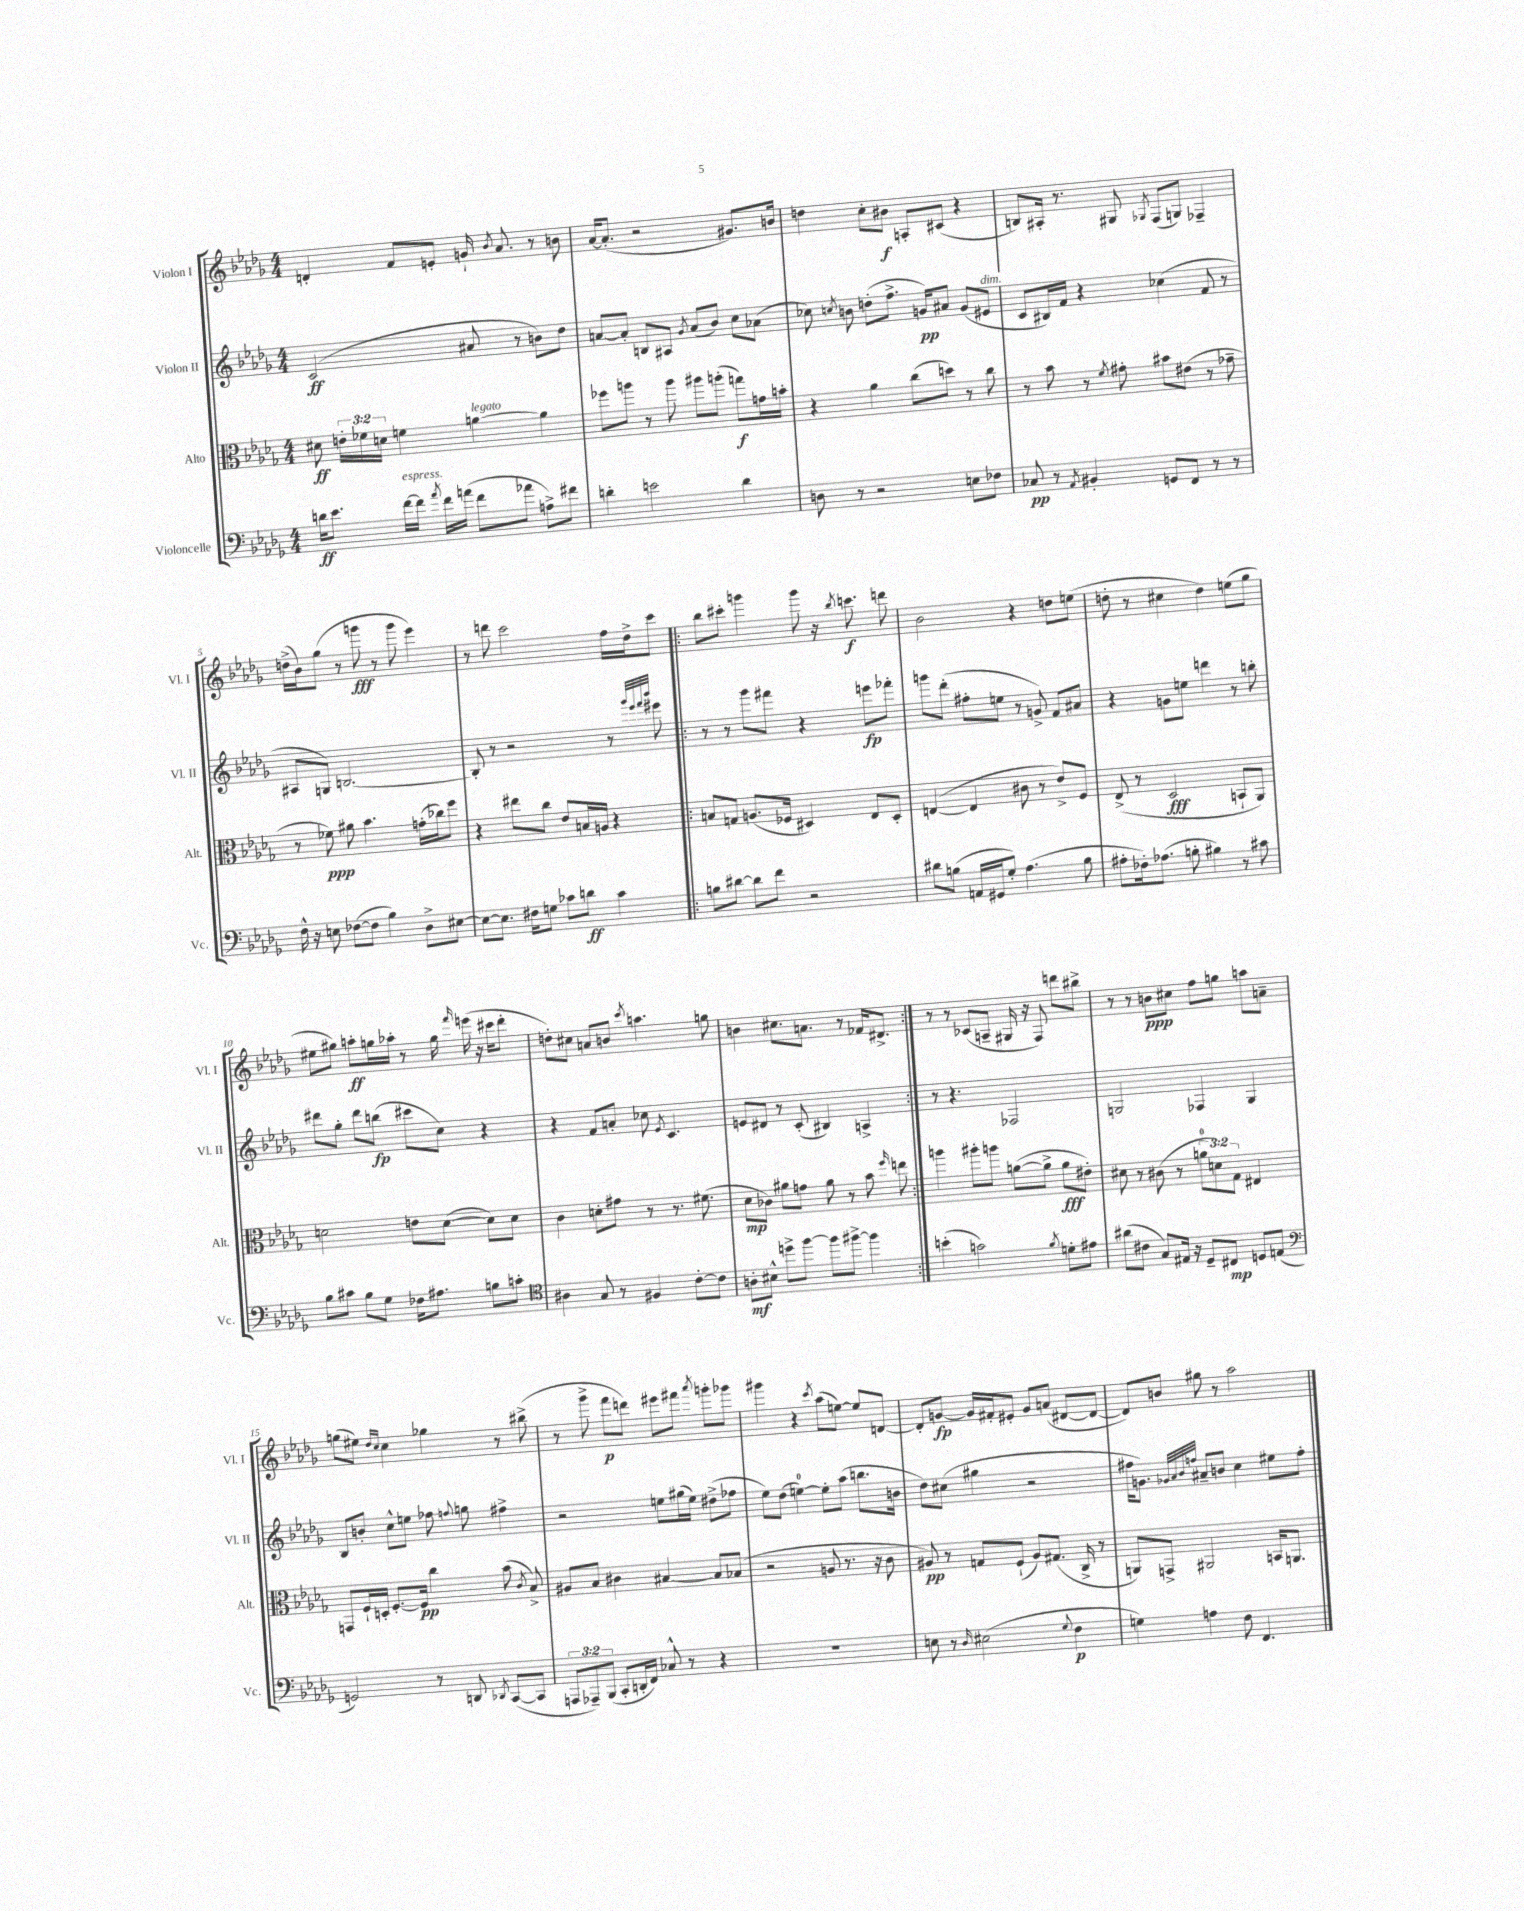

**kern	**kern	**kern	**kern
*staff4	*staff3	*staff2	*staff1
*clefF4	*clefC3	*clefG2	*clefG2
*k[b-e-a-d-g-]	*k[b-e-a-d-g-]	*k[b-e-a-d-g-]	*k[b-e-a-d-g-]
*M4/4	*M4/4	*M4/4	*M4/4
16d	8d#	(2c	4d'
8.e-	.	.	.
.	24e'	.	.
.	24f-	.	.
.	24d	.	.
[16f	4f	.	8f
16f]	.	.	.
8qa-	.	.	.
16f	.	.	8e'
(16a	.	.	.
8f	[4a	8a#	16g`
.	.	.	8qb-
.	.	.	8.a-
8a-	.	8r	.
8A^)	4a]	8b)	8r
8f#	.	8dd-	8b
=	=	=	=
4d'	8ff-	[8a	[16a-
.	.	.	(8.a-']
.	8aa	8a']	.
2e	8r	8B	2r
.	8aa	8A#	.
.	.	8qg-	.
.	8aa#	(8a	.
.	(8aa'	8b-)	.
4d	8gg)	8cc	8.g#)
.	16g	(8a-	.
.	16b'	.	16b
=	=	=	=
8D	4r	8cc-)	4dd
.	.	8qcc	.
8r	.	8b	.
2r	4a-	(8dd'	8cc'
.	.	8.ff^	8b#
.	(8cc	.	8A'
.	.	16g)	.
.	8dd)	8a#	(8c#
8E	8r	(8g	4r
8F-	8cc	8e#	.
=	=	=	=
8C-	8r	8c	8B)
8r	8b-	16B#)	16A#'
.	.	16f	8.r
8qAA-	.	.	.
4BB#'	8r	4r	.
.	8qf	.	.
.	8g#'	.	8G#
.	.	.	8qG-
8GG	8b#	(4cc-	(8F
8FF	(8e#	.	8G)
8r	8r	8f	4F-~
8r	8g-~	8r	.
=	=	=	=
16F^^	8r	8A#	(16dd^
16r	.	.	16b-)
8E	8f-)	8G)	(8gg-
([8F-	8a#	[2.B	8r
8F-]	4.b-	.	8ggg
4B-)	.	.	8r
.	.	.	8ggg
8D-^	(16g'	.	4eee-)
.	16cc-)	.	.
[8E#	8ff	.	.
=	=	=	=
8E#_	4r	8B']	8r
8.E#]	.	8r	8ddd
.	8ee#	2r	2ccc
16F#	.	.	.
8G	8cc	.	.
8c-	8e-	.	.
8d	16B	.	.
.	16A	.	.
4c-	4r	8r	16ff
.	.	.	16dd-^
.	.	32qqggg-	.
.	.	32qqeee-	.
.	.	32qqfff	.
.	.	32qqbbb-	.
.	.	8eee#	8ccc
=!|:	=!|:	=!|:	=!|:
8B	8B	8r	8bb-
[8d#	8G	8r	8ccc#'
8d#]	(8.A	8ggg-	4ggg
8f	.	8fff#	.
.	16F-	.	.
2r	4D#)	4r	8ggg
.	.	.	16r
.	.	.	8qbb-
.	.	.	8.ccc
.	8E-	8eee	.
.	8D#'	8fff-'	8ddd
=	=	=	=
8d#	([4E	8ggg	2b-
(8B	.	(8ddd-'	.
16AA	4E]	8ff#'	.
16GG#	.	.	.
8G-')	.	8ee	.
(4.A-	8c#	8r	4r
.	8r	8g^)	.
.	8e-^)	8f	8dd
8B	8F	8a#	(8ee
=	=	=	=
8A#'	(8E-^	4r	8dd'
16F-')	8r	.	8r
(8.A-	.	.	.
.	2D-	8g	4cc#
8B'	.	8ee	.
4B#)	.	4ddd	4dd)
8r	8BB`	8r	(8ee
8c#	8AA-)	8bb'	8gg-
=	=	=	=
8B-	2d	8ddd#	8ee#
8c#	.	8gg-'	8gg#)
8B-	.	8ddd#	8aa'
8G-	.	(8bb	16gg
.	.	.	16aa-'
16F-	8e	8ccc#	8r
8.A#	.	.	.
.	([8d	8cc)	16gg
.	.	.	16qqfff
.	.	.	(16eee
8B	8d])	4r	16r
.	.	.	16ccc#
8c'	8d	.	8ddd-'
=	=	=	=
*clefC4	*	*	*
4A#	4c	4r	8dd')
.	.	.	8cc#
8G-	8d'	8f	8a
8r	8g#	8a'	8b
.	.	.	8qccc
4F#	8r	8cc-	4.aa
.	.	8qe-	.
.	8.r	4.c	.
[8c'	.	.	.
.	(8.f#	.	.
8c]	.	.	8gg
=	=	=	=
8A'	8d-	8e	4b
8B#^^	8c-)	8d#	.
8dd^	8a#	8r	8.cc#
[8ff	8g	(8c'	.
.	.	.	8.a
8ff]	8a#	4B#)	.
[8ff#^	8r	.	8r
4ff#]	8b-	4A^	16f-
.	.	.	8.d#^
.	16qqff	.	.
.	8ee	.	.
=:|!	=:|!	=:|!	=:|!
(4b'	4aa	8r	8r
.	.	4.r	8r
2g)	8aa#'	.	(8c-
.	8aa	.	8A~
.	([8a	2F-	16G#
.	.	.	16r
.	8a^]	.	8F)
8qf	.	.	.
8d'	8a	.	8ddd
8e#	8e#')	.	8bb#^
=	=	=	=
(8a#	8d#	2G	8r
8c#	8r	.	8r
8G-)	(8c#	.	8b
16E#	8r	.	8cc#
16r	.	.	.
8D-~	12a	4F-	8ff
.	12d)	.	.
8C#	.	.	8gg
.	12G-	.	.
8D	4E#	4G	8aa
(8E	.	.	8a~
=	=	=	=
*clefF4	*	*	*
2GG)	8GG	8B-	(8gg
.	16F`	8b'	8ee#)
.	16D'	.	.
.	.	.	16qqdd-
.	.	.	16qqcc
.	[8.F'	8cc^^	4cc
.	.	8ee	.
.	16F]	.	.
8r	4cc	8ff-	4gg-
.	.	8qqff	.
8DD	.	8gg	.
8qDD-	.	.	.
([8CC	(8b-	4ff#^	8r
.	8qc	.	.
8CC]	8B-^)	.	(8bb#^
=	=	=	=
12AAA	8A#	2r	8r
12AAA-~)	.	.	.
.	8B-	.	8ggg-^
(12BBB-	.	.	.
8CC'	4c#	.	8fff
16DD'	.	.	8ddd)
16FF)	.	.	.
8C-^^	[4B#	8ee	8eee#
8r	.	(16gg#	8fff#
.	.	16ee)	.
.	.	.	8qaaa-
4r	8B#]	(8dd#^	8ggg'
.	(8B-	8ff-	8ggg-
=	=	=	=
1r	2r	8ee-)	4ggg#
.	.	(8dd-	.
.	.	[4ee)	4r
.	.	.	8qccc
.	8A	8ee']	(8aa-
.	8.r	(8aa-	[8ee)
.	.	8.bb	8ee]
.	16r	.	.
.	8c	.	[8d
.	.	16b	.
=	=	=	=
8E	8A#)	8dd-)	8d']
8r	8r	(8cc#	[8g
16qqD-	.	.	.
(2E#	8G	4gg#	16g]
.	.	.	16f#'
.	(8F`	.	8e#'
.	8A#)	2r	8g
.	(8.G#	.	(8a
8qqG-	.	.	.
4F	.	.	[8d#
.	16C^	.	.
.	8r	.	8d#_
=	=	=	=
4G)	8AA)	16ff#	8d#])
.	.	8.g)	.
.	8GG^	.	8b
.	.	32qqg-	.
.	.	32qqa-	.
.	.	32qqb-	.
.	.	32qqff	.
4A	2AA#	8a#~	8gg#
.	.	8b	8r
8F	.	4cc	2aa-
4.FF	.	.	.
.	16BB	8ee#	.
.	8.AA	.	.
.	.	8ff'	.
==	==	==	==
*-	*-	*-	*-
